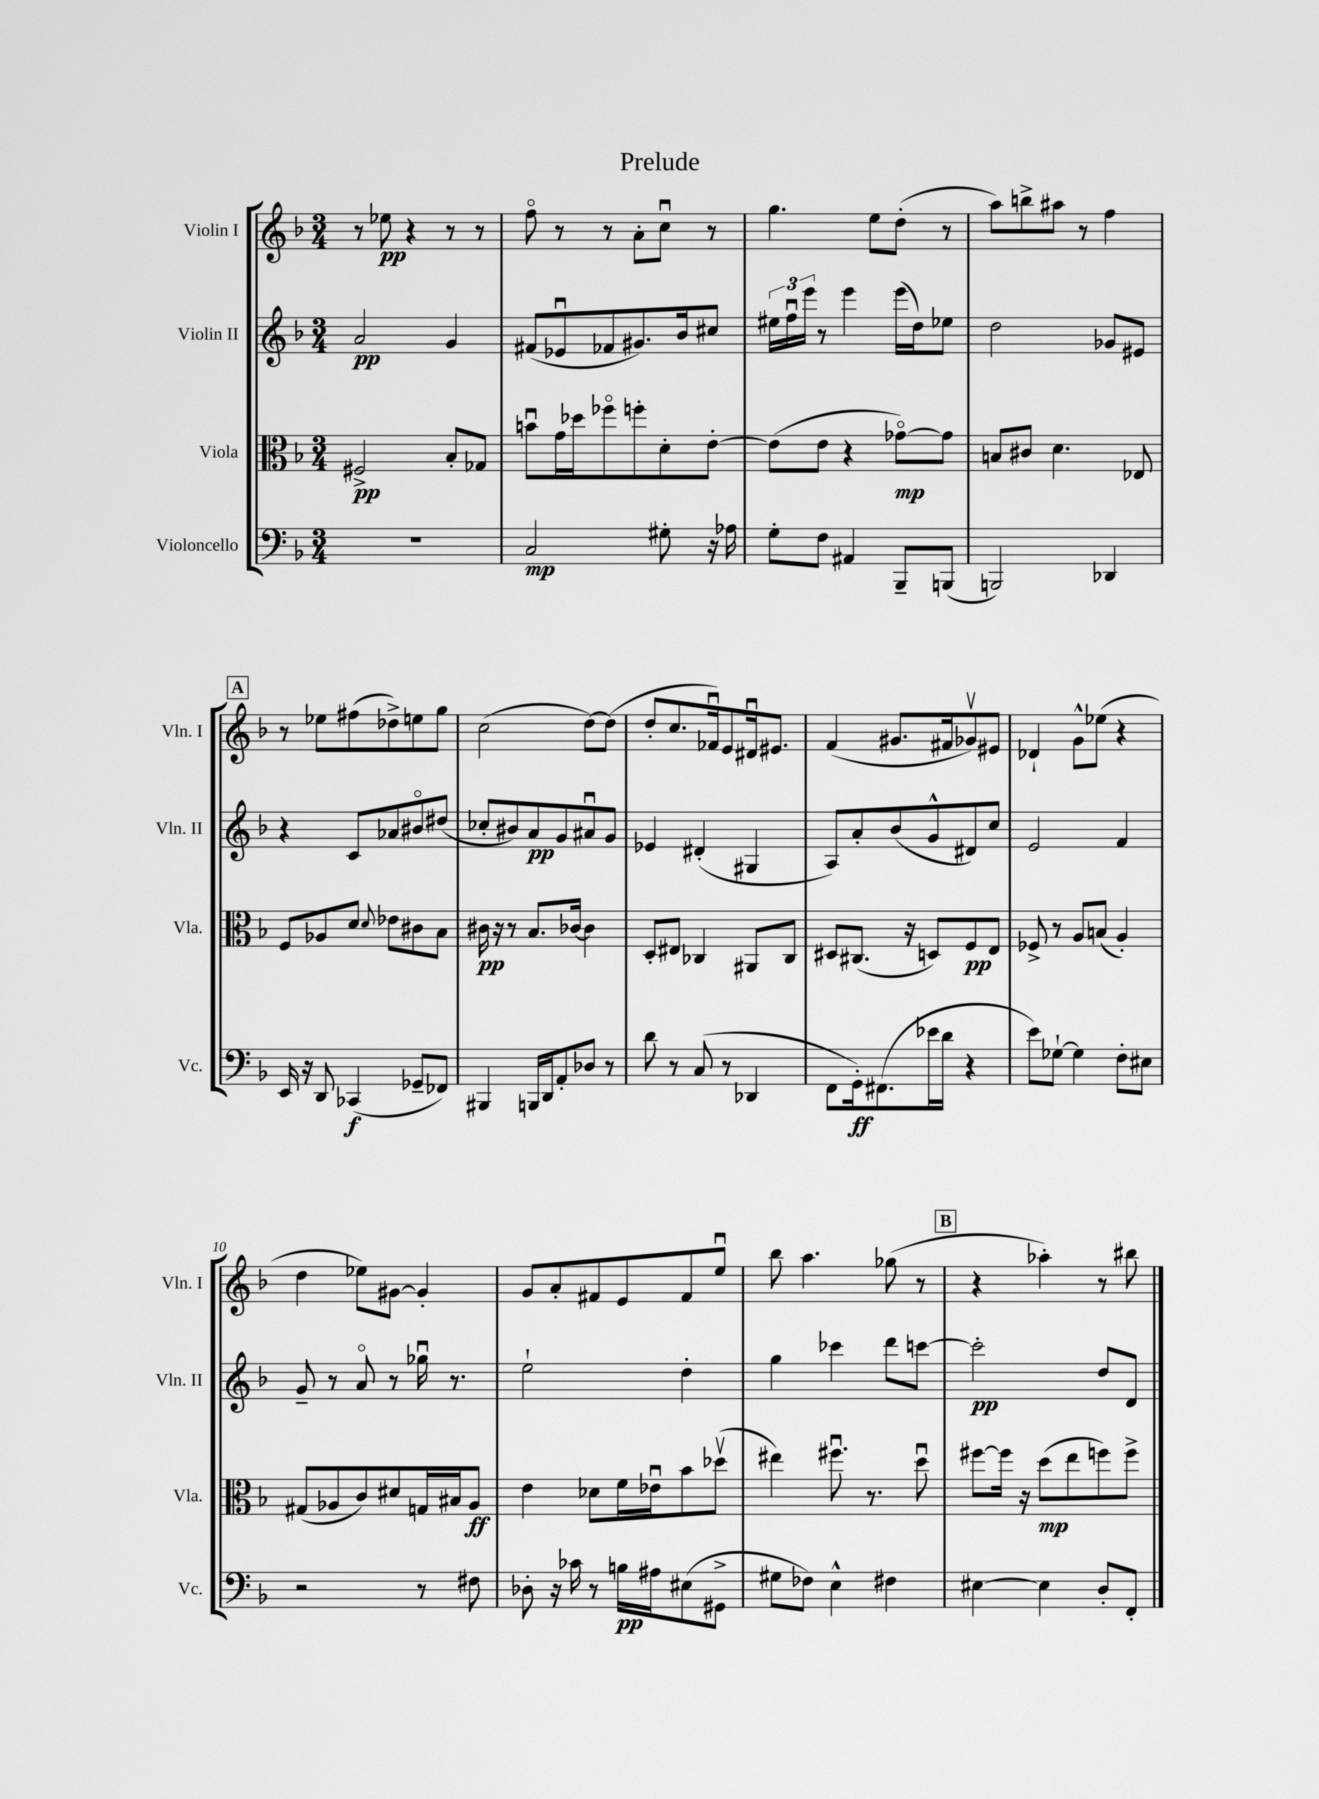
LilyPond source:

\header { title = "Prelude" }
<<
\new StaffGroup <<
\new Staff = "s0" \with { instrumentName = "Violin I" shortInstrumentName = "Vln. I" } {
    \clef treble \key f \major \numericTimeSignature \time 3/4
    \autoBeamOff r8 ees''8\pp r4 r8 r8 |
    f''8\flageolet r8 r8 a'8[-. c''8]\downbow r8 |
    g''4. e''8[ d''8]-.( r8 |
    a''8[) b''8-> ais''8] r8 f''4 |
    \mark \markup { \box "A" } r8 ees''8[ fis''8( des''8->) e''8 g''8] |
    c''2( d''8[~) d''8]( |
    d''8[-. c''8. fes'16\downbow) e'8 dis'16\downbow eis'8.] |
    f'4( gis'8.[ fis'16 ges'8\upbow) eis'8] |
    des'4-! g'8[-^ ees''8]( r4 |
    d''4 ees''8[) gis'8]~ gis'4-. |
    g'8[ a'8-. fis'8 e'8 fis'8 e''8]\downbow |
    bes''8 a''4. ges''8( r8 |
    \mark \markup { \box "B" } r4 aes''4-.) r8 bis''8 \bar "|." |
}
\new Staff = "s1" \with { instrumentName = "Violin II" shortInstrumentName = "Vln. II" } {
    \clef treble \key f \major \numericTimeSignature \time 3/4
    \autoBeamOff a'2\pp g'4 |
    fis'8[( ees'8\downbow fes'8 gis'8.) bes'16 cis''8] |
    \tuplet 3/2 { eis''16[ f''16\downbow e'''16] } r8 e'''4 e'''16[( d''16) ees''8] |
    d''2 ges'8[ eis'8] |
    \mark \markup { \box "A" } r4 c'8[ aes'8 bis'8\flageolet dis''8]( |
    ces''8[-. bis'8) a'8\pp g'8 ais'8\downbow g'8] |
    ees'4 dis'4-.( gis4 |
    a8[) a'8-. bes'8( g'8-^ dis'8) c''8] |
    e'2 f'4 |
    g'8-- r8 a'8\flageolet r8 ges''16\downbow r8. |
    e''2-! d''4-. |
    g''4 ces'''4 d'''8[ c'''8]~ |
    \mark \markup { \box "B" } c'''2-.\pp d''8[ d'8] \bar "|." |
}
\new Staff = "s2" \with { instrumentName = "Viola" shortInstrumentName = "Vla." } {
    \clef alto \key f \major \numericTimeSignature \time 3/4
    \autoBeamOff fis2->\pp bes8[-. ges8] |
    b'8[\downbow g'16 des''16 fes''8\flageolet f''8-. d'8-. e'8]~-. |
    e'8[( e'8] r4 ges'8[~\flageolet\mp) ges'8] |
    b8[ cis'8] d'4. ees8 |
    \mark \markup { \box "A" } f8[ aes8 d'8] \appoggiatura { d'8 } ees'8[ cis'8 bes8] |
    cis'16\pp r16 r8 bes8.[ ces'16]~ ces'4 |
    d8[-. eis8] ces4 ais,8[ ces8] |
    dis8[ cis8.]( r16 d8[) f8\pp e8] |
    fes8-> r8 a8[ b8]( a4-.) |
    gis8[( aes8 c'8) dis'8 g16 bis16 aes8]\ff |
    e'4 des'8[ f'16 ees'16\downbow bes'8 des''8]\upbow( |
    eis''4) fis''8.\downbow r8. d''8\downbow |
    \mark \markup { \box "B" } fis''8[~ fis''16] r16 d''8[\mp( e''8 f''8) f''8]-> \bar "|." |
}
\new Staff = "s3" \with { instrumentName = "Violoncello" shortInstrumentName = "Vc." } {
    \clef bass \key f \major \numericTimeSignature \time 3/4
    \autoBeamOff R2. |
    c2\mp gis8-. r16 aes16 |
    g8[-. f8] ais,4 bes,,8[-- b,,8]( |
    b,,2) des,4 |
    \mark \markup { \box "A" } e,16 r16 d,8 ces,4\f( ges,8[-- fes,8]) |
    bis,,4 b,,16[ d,16 a,8-. des8] r8 |
    d'8 r8 c8( r8 des,4 |
    f,8[ g,16-.\ff) fis,8.( ees'16 d'16] r4 |
    e'8[) ges8]~-! ges4 f8[-. eis8] |
    r2 r8 fis8 |
    des8-. r16 ces'16 r8 b16[\pp ais16 eis8( gis,8]-> |
    gis8[ fes8]) e4-^ fis4 |
    \mark \markup { \box "B" } eis4~ eis4 d8[-. f,8]-. \bar "|." |
}
>>
>>
